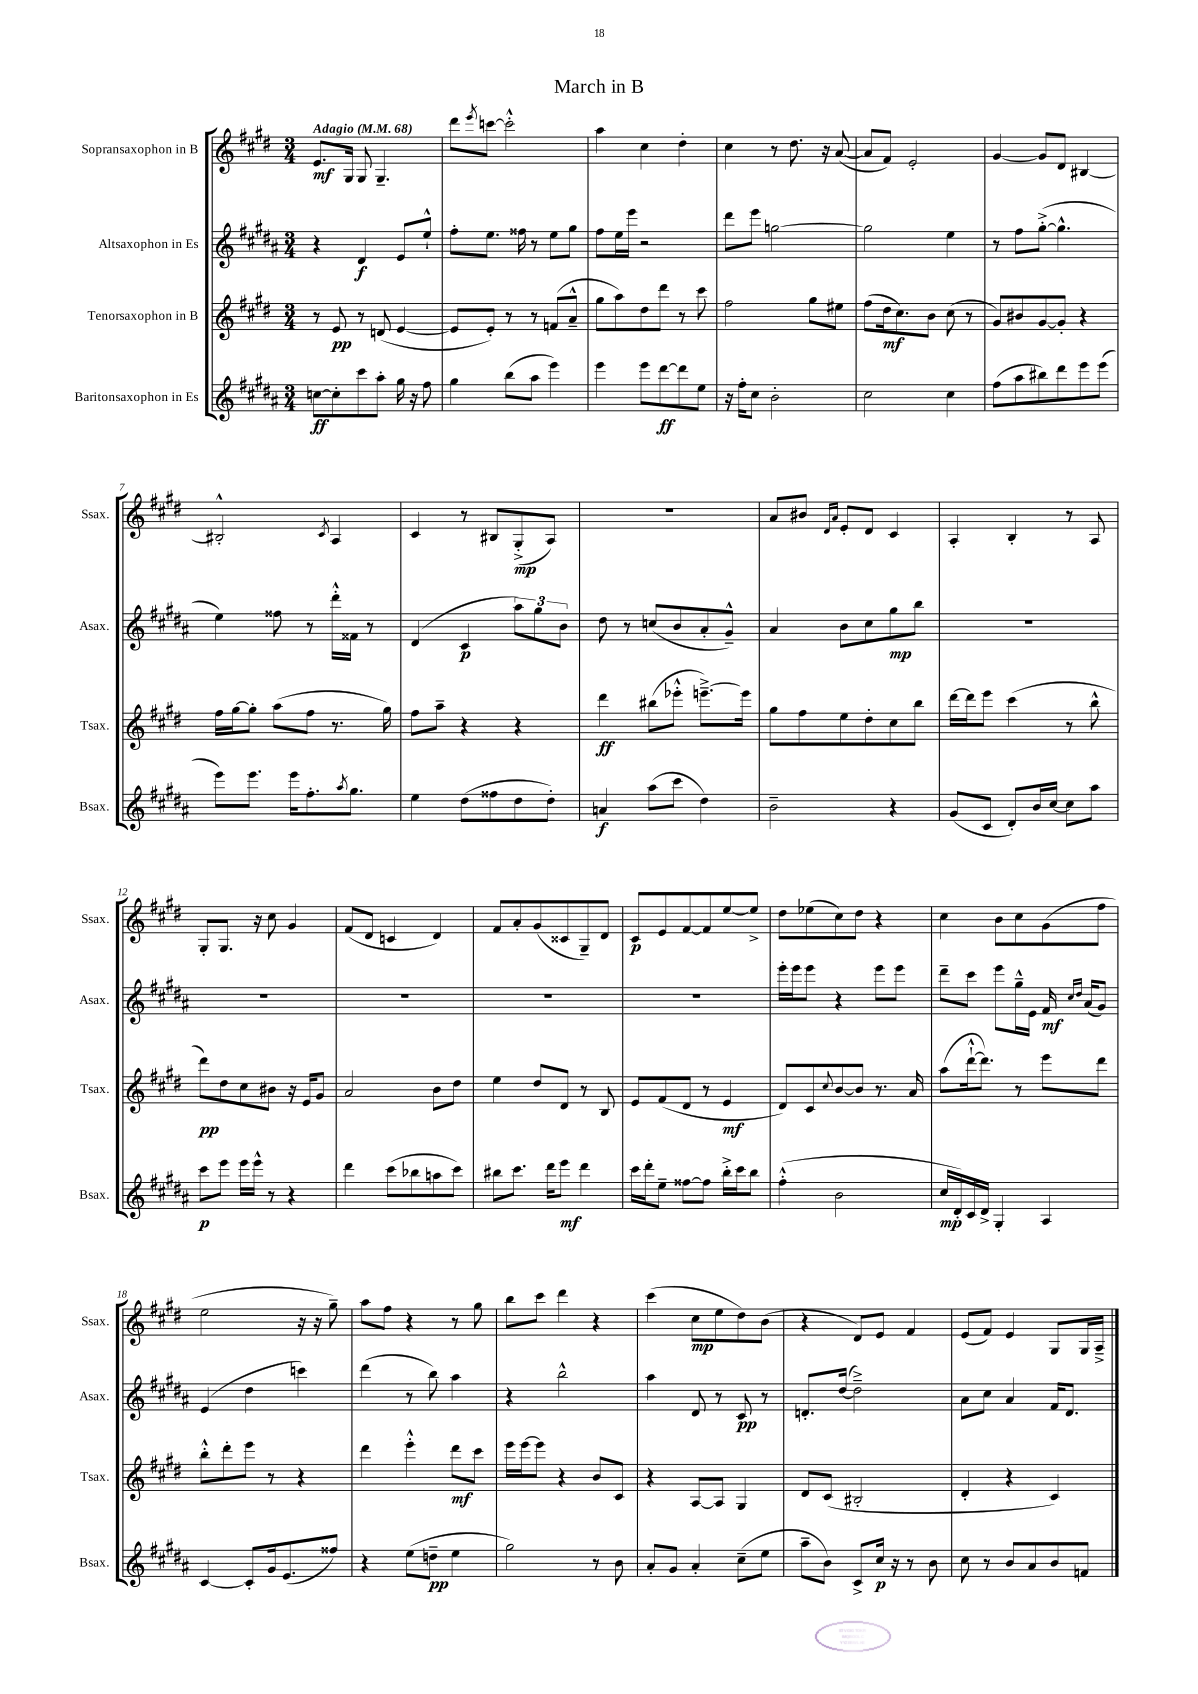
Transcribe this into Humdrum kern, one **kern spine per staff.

**kern	**kern	**kern	**kern
*staff4	*staff3	*staff2	*staff1
*clefG2	*clefG2	*clefG2	*clefG2
*k[f#c#g#d#a#]	*k[f#c#g#d#]	*k[f#c#g#d#a#]	*k[f#c#g#d#]
*M3/4	*M3/4	*M3/4	*M3/4
*MM68	*MM68	*MM68	*MM68
[8cc	8r	4r	8.e
8cc']	8e	.	.
.	.	.	16G#
8ccc#	8r	4d#	8G#
8aa#'	(8d	.	4.G#~
16gg#	[4e	8e	.
16r	.	.	.
8ff#	.	8ee`^^	.
=	=	=	=
4gg#	8e]	8ff#'	8ddd#
.	.	.	8qeee
.	8e')	8.ee	[8ccc
(8bb	8r	.	2ccc'^^]
.	.	16ff##	.
8aa#	8r	8r	.
4eee)	(8f	8ee	.
.	8a~^^	8gg#	.
=	=	=	=
4eee	8gg#	8ff#	4aa
.	8aa)	16ee	.
.	.	16eee	.
8eee	8dd#	2r	4cc#
[8ddd#	8ddd#	.	.
8ddd#]	8r	.	4dd#'
8ee	8ccc#	.	.
=	=	=	=
16r	2ff#	8ddd#	4cc#
16ff#'	.	.	.
8cc#	.	8eee	.
2b'	.	[2gg	8r
.	.	.	8.dd#
.	8gg#	.	.
.	.	.	16r
.	8ee#	.	([8a
=	=	=	=
2cc#	(8ff#	2gg]	8a]
.	16dd#	.	8f#)
.	8.cc#)	.	.
.	.	.	2e'
.	8b	.	.
4cc#	(8cc#	4ee	.
.	8r	.	.
=	=	=	=
(8ff#	8g#)	8r	[4g#
8aa#	8b#	8ff#	.
8bb#)	[8g#	([8gg#'^	8g#]
8ddd#	8g#']	4.gg#^^]	8d#
8eee	4r	.	[4B#
(8eee	.	.	.
=	=	=	=
8eee)	16ff#	4ee)	2B#'^^]
.	[16gg#	.	.
8.eee	8gg#']	.	.
.	(8aa	8ff##	.
16eee	.	.	.
8.ff#'	8ff#	8r	.
.	.	.	8qc#
.	8.r	16ddd#'^^	4A
8qaa#	.	.	.
8.gg#	.	16f##	.
.	.	8r	.
.	16gg#)	.	.
=	=	=	=
4ee	8ff#	(4d#	4c#
.	8aa~	.	.
(8dd#	4r	4c#	8r
8ff##	.	.	8B#
8dd#	4r	12aa#)	(8G#'^
.	.	12gg#	.
8dd#')	.	.	8A)
.	.	12b	.
=	=	=	=
4a	4ddd#	8dd#	2.r
.	.	8r	.
(8aa#	(8bb#	(8cc	.
8ccc#	8eee-'^^	8b	.
4dd#)	[8.eee~^)	8a#'	.
.	.	8g#~^^)	.
.	16eee]	.	.
=	=	=	=
2b~	8gg#	4a#	8a
.	8ff#	.	8b#
.	.	.	16qqd#
.	.	.	16qqa
.	8ee	8b	8e'
.	8dd#'	8cc#	8d#
4r	8cc#	8gg#	4c#
.	8bb	8bb	.
=	=	=	=
(8g#	[16ddd#	2.r	4A'
.	16ddd#]	.	.
8c#	8eee	.	.
8d#')	(4ccc#	.	4B'
16b	.	.	.
[16cc#	.	.	.
8cc#]	8r	.	8r
8aa#	8bb^^	.	8A
=	=	=	=
8ccc#	8ddd#)	2.r	8G#'
8eee	8dd#	.	8.G#
16eee	8cc#	.	.
16eee^^	.	.	16r
8r	8b#	.	8cc#
4r	16r	.	4g#
.	16e	.	.
.	8g#	.	.
=	=	=	=
4ddd#	2a	2.r	(8f#
.	.	.	8d#
(8ccc#	.	.	4c
8bb-	.	.	.
8aa	8b	.	4d#)
8ccc#)	8dd#	.	.
=	=	=	=
8bb#	4ee	2.r	8f#
8.ccc#	.	.	8a'
.	8dd#	.	(8g#
16ddd#	.	.	.
8eee	8d#	.	8c##
4ddd#	8r	.	8G#~)
.	8B	.	8d#
=	=	=	=
16ccc#	8e	2.r	8c#
16ddd#'	.	.	.
8ee~	(8f#	.	8e
[8ff##	8d#	.	[8f#
8ff##]	8r	.	8f#]
16bb'^	4e	.	[8ee
16ccc#	.	.	.
8bb	.	.	8ee^]
=	=	=	=
(4ff#'^^	8d#)	16eee'	8dd#
.	.	16eee	.
.	8c#	8eee	(8ee-
.	8qqcc#	.	.
2b	[8b	4r	8cc#)
.	8b]	.	8dd#
.	8.r	8eee	4r
.	.	8eee	.
.	16a	.	.
=	=	=	=
16cc#	(8aa	8ddd#~	4cc#
16d#')	.	.	.
16c#	[16ddd#`^^	8ccc#	.
16d#^	8.ddd#])	.	.
4G#'	.	8eee	8b
.	8r	16gg#~^^	8cc#
.	.	16e	.
4A#	8eee	16f#	(8g#
.	.	16qqcc#	.
.	.	16qqdd#	.
.	.	(16a#	.
.	8ddd#	8g#)	8ff#
=	=	=	=
[4c#	8bb'^^	(4e	2ee
.	8ddd#'	.	.
8c#']	8eee	4dd#	.
16g#	8r	.	.
(8.e	.	.	.
.	4r	4ccc)	16r
.	.	.	16r
8ff##)	.	.	8gg#~)
=	=	=	=
4r	4ddd#	(4ddd#	8aa
.	.	.	8ff#
(8ee	4eee'^^	8r	4r
8dd~	.	8bb)	.
4ee	8ddd#	4aa#	8r
.	8ccc#	.	8gg#
=	=	=	=
2gg#)	16eee	4r	8bb
.	[16eee	.	.
.	8eee]	.	8ccc#
.	4r	2bb^^	4ddd#
8r	8b	.	4r
8b	8c#	.	.
=	=	=	=
8a#'	4r	4aa#	(4ccc#
8g#	.	.	.
4a#'	[8A	8d#	8cc#
.	8A]	8r	8ee
(8cc#~	4G#	8c#	8dd#)
8ee	.	8r	(8b
=	=	=	=
8aa#~	8d#	8.d'	4r
8b)	(8c#	.	.
.	.	([16dd#	.
8c#^	2B#'	2dd#~^])	8d#)
16cc#	.	.	8e
16r	.	.	.
8r	.	.	4f#
8b	.	.	.
=	=	=	=
8cc#	4d#'	8a#	(8e
8r	.	8cc#	8f#)
8b	4r	4a#	4e
8a#	.	.	.
8b	4c#)	16f#	8G#
.	.	8.d#	.
8f	.	.	16G#
.	.	.	16A~^
==	==	==	==
*-	*-	*-	*-
